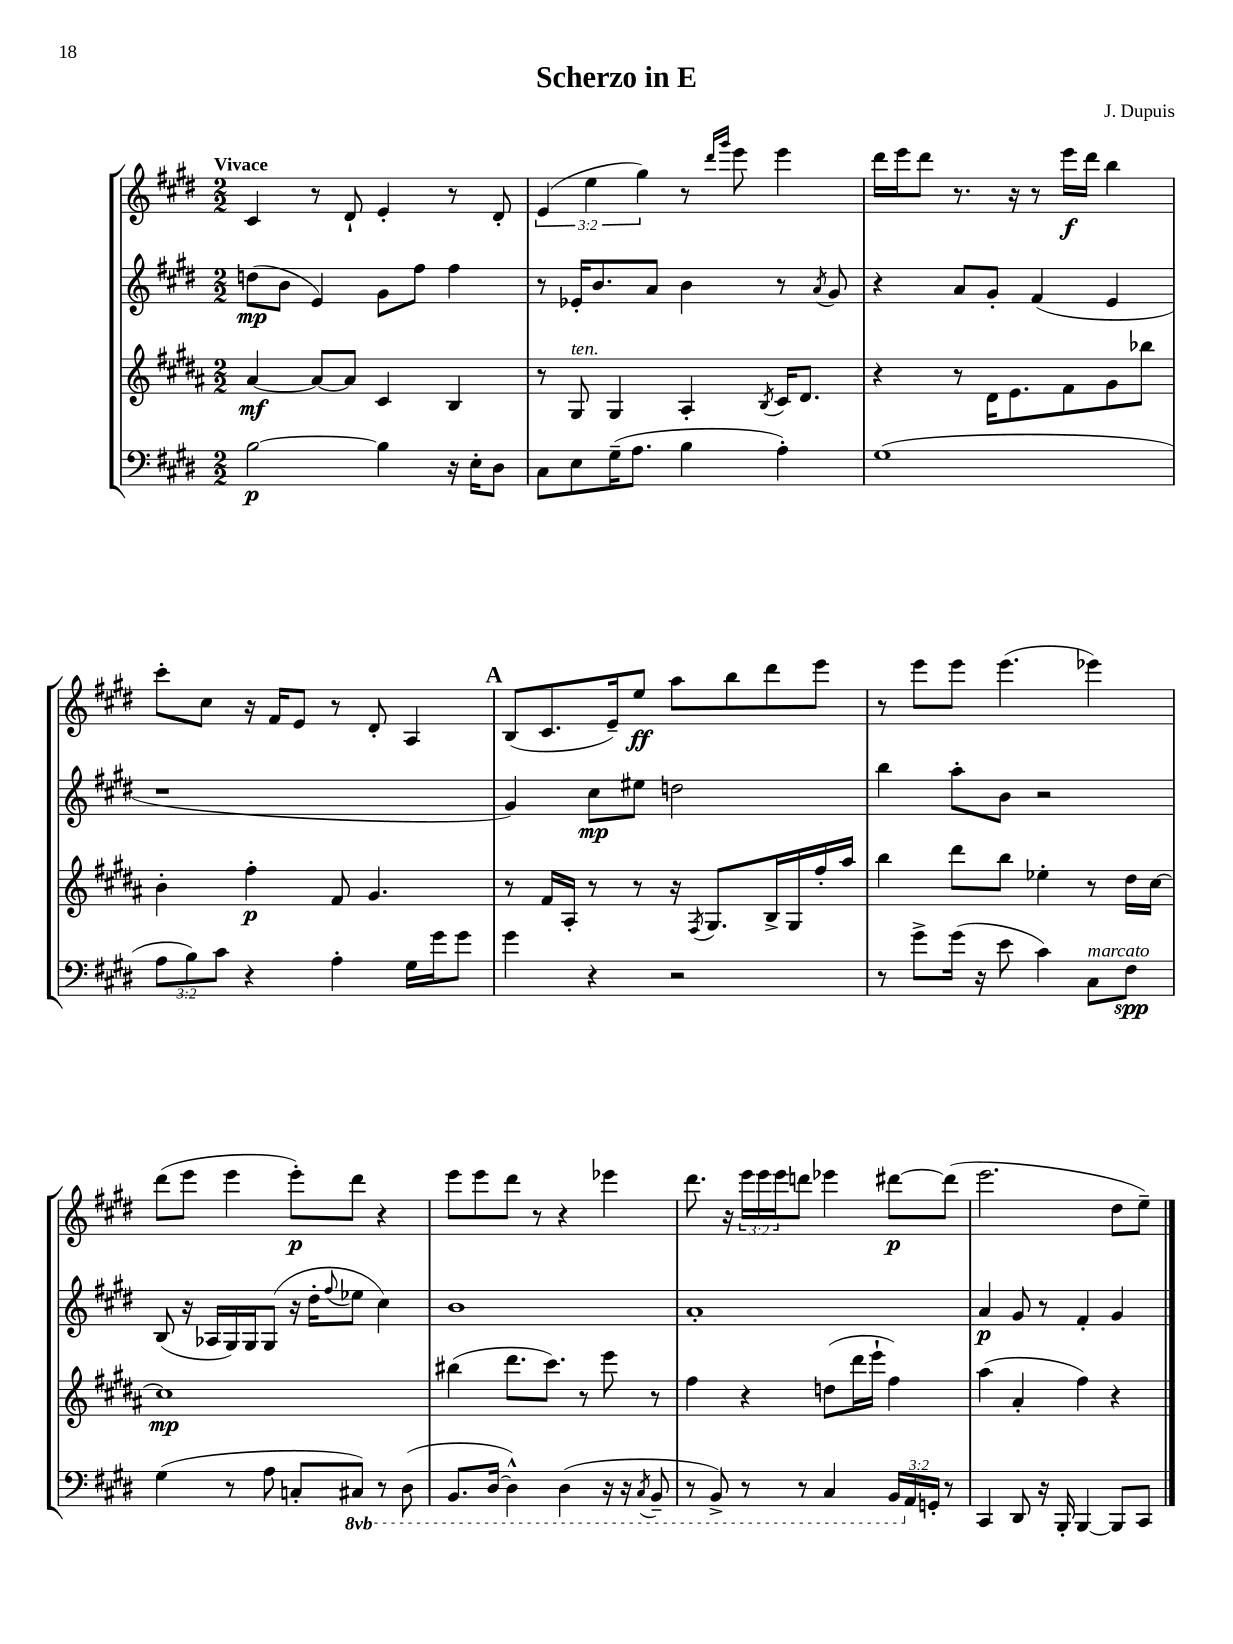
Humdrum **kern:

**kern	**kern	**kern	**kern
*staff4	*staff3	*staff2	*staff1
*clefF4	*clefG2	*clefG2	*clefG2
*k[f#c#g#d#]	*k[f#c#g#d#a#]	*k[f#c#g#d#]	*k[f#c#g#d#]
*M2/2	*M2/2	*M2/2	*M2/2
[2B	[4a#	(8dd	4c#
.	.	8b	.
.	8a#_	4e)	8r
.	8a#]	.	8d#`
4B]	4c#	8g#	4e'
.	.	8ff#	.
16r	4B	4ff#	8r
16E'	.	.	.
8D#	.	.	8d#'
=	=	=	=
8C#	8r	8r	(6e
8E	8G#	16e-'	.
.	.	.	6ee
.	.	8.b	.
(16G#~	4G#	.	.
8.A	.	.	.
.	.	.	6gg#)
.	.	8a	.
4B	4A#'	4b	8r
.	.	.	16qqddd#
.	.	.	16qqggg#
.	.	.	8eee
.	8qB	.	.
4A')	16c#	8r	4eee
.	8.d#	.	.
.	.	8qa	.
.	.	8g#	.
=	=	=	=
(1G#	4r	4r	16ddd#
.	.	.	16eee
.	.	.	8ddd#
.	8r	8a	8.r
.	16d#	8g#'	.
.	8.e	.	16r
.	.	(4f#	8r
.	8f#	.	16eee
.	.	.	16ddd#
.	8g#	4e	4bb
.	8bb-	.	.
=	=	=	=
12A	4b'	1r	8ccc#'
12B)	.	.	.
.	.	.	8cc#
12c#	.	.	.
4r	4ff#'	.	16r
.	.	.	16f#
.	.	.	8e
4A'	8f#	.	8r
.	4.g#	.	8d#'
16G#	.	.	4A
16g#	.	.	.
8g#	.	.	.
=	=	=	=
4g#	8r	4g#)	(8B
.	16f#	.	8.c#
.	16A#'	.	.
4r	8r	8cc#	.
.	.	.	16e~)
.	8r	8ee#	8ee
2r	16r	2dd	8aa
.	8qF#	.	.
.	8.G#	.	.
.	.	.	8bb
.	16B^	.	8ddd#
.	16G#	.	.
.	16ff#'	.	8eee
.	16aa#	.	.
=	=	=	=
8r	4bb	4bb	8r
8g#^	.	.	8eee
(16g#	8ddd#	8aa'	8eee
16r	.	.	.
8e	8bb	8b	(4.eee
4c#)	4ee-'	2r	.
8C#	8r	.	4eee-)
8F#	16dd#	.	.
.	[16cc#	.	.
=	=	=	=
(4G#	1cc#]	(8B	(8ddd#
.	.	16r	8eee
.	.	16A-	.
8r	.	16G#)	4eee
.	.	16G#	.
8A	.	(8G#	.
8C'	.	16r	8eee')
.	.	16dd#'	.
.	.	8qqff#	.
8CC#)	.	8ee-	8ddd#
8r	.	4cc#)	4r
(8DD#	.	.	.
=	=	=	=
8.BBB	(4bb#	1b	8eee
.	.	.	8eee
[16DD#	.	.	.
4DD#^^])	8.ddd#	.	8ddd#
.	.	.	8r
.	8.ccc#)	.	.
(4DD#	.	.	4r
.	8r	.	.
16r	8eee	.	4eee-
16r	.	.	.
8qCC#	.	.	.
8BBB~	8r	.	.
=	=	=	=
8r	4ff#	1a'	8.ddd#
8BBB^)	.	.	.
.	.	.	16r
8r	4r	.	24eee
.	.	.	24eee
.	.	.	24eee
8r	.	.	8ddd
4CC#	(8dd	.	4eee-
.	16ddd#	.	.
.	16eee`	.	.
24BBB	4ff#)	.	[8ddd#
24AA	.	.	.
24GG'	.	.	.
8r	.	.	(8ddd#]
=	=	=	=
4CC#	(4aa#	4a	2.eee
8DD#	4a#'	8g#	.
16r	.	8r	.
16BBB'	.	.	.
[4BBB	4ff#)	4f#'	.
8BBB]	4r	4g#	8dd#
8CC#	.	.	8ee~)
==	==	==	==
*-	*-	*-	*-
